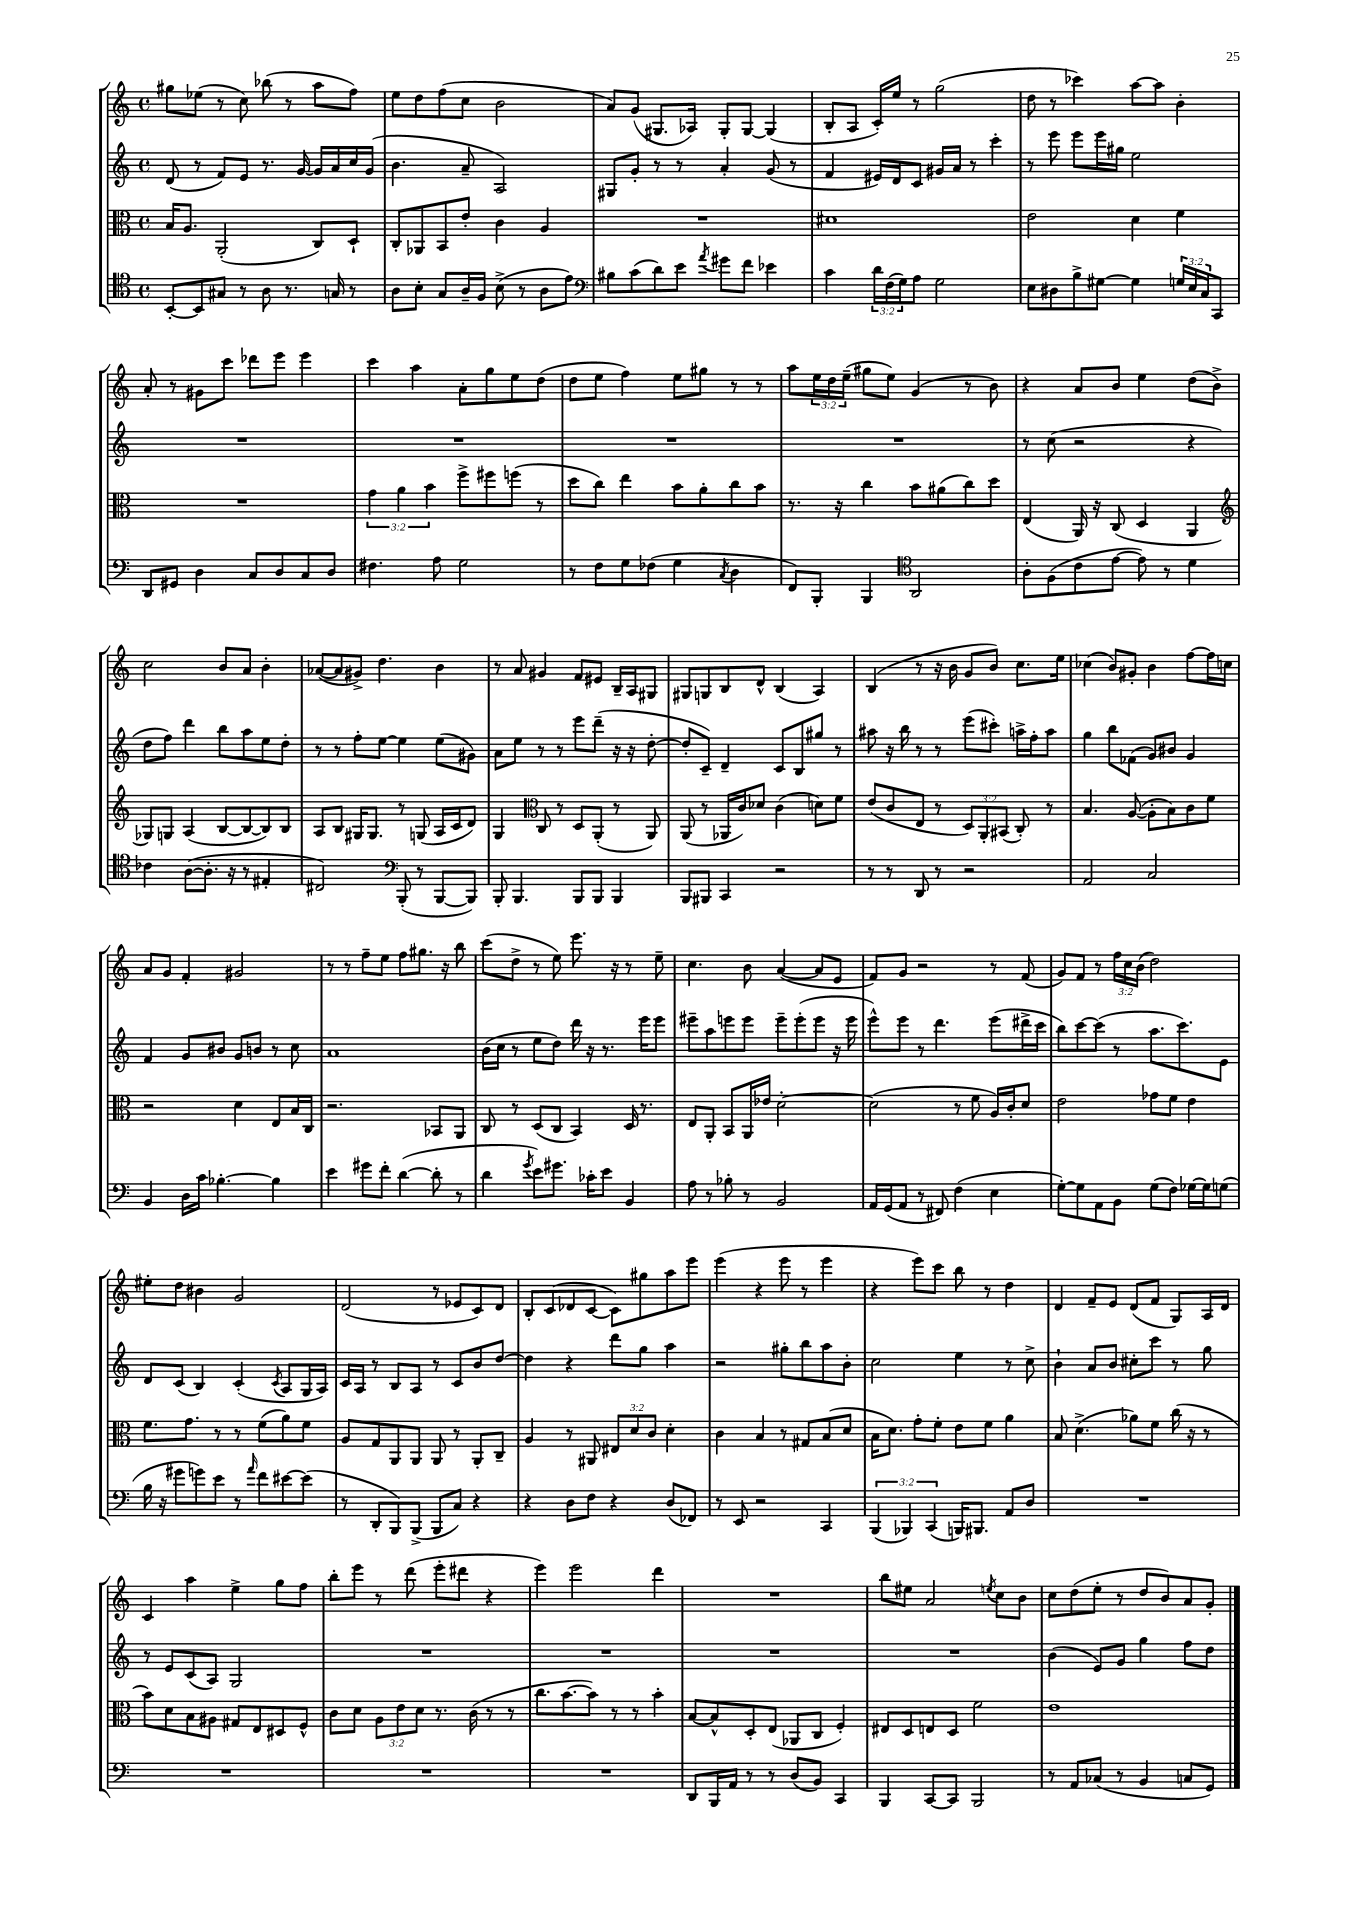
<<
\new StaffGroup <<
\new Staff = "s0" {
    \clef treble \key c \major \defaultTimeSignature \time 4/4 \override Staff.TupletNumber.text = #tuplet-number::calc-fraction-text
    gis''8 ees''8( r8 c''8) bes''8( r8 a''8 f''8) |
    e''8 d''8 f''8( c''8 b'2 |
    a'8) g'8( gis8. aes16) gis8-. gis8~ gis4( |
    b8-. a8 c'16-.) e''16 r8 g''2( |
    d''8 r8 ces'''4) a''8~ a''8 b'4-. |
    a'8-. r8 gis'8 c'''8 des'''8 e'''8 e'''4 |
    c'''4 a''4 a'8-. g''8 e''8 d''8( |
    d''8 e''8 f''4) e''8 gis''8 r8 r8 |
    a''8 \tuplet 3/2 { e''16 d''16 e''16--( } gis''8 e''8) g'4( r8 b'8) |
    r4 a'8 b'8 e''4 d''8( b'8->) |
    c''2 b'8 a'8 b'4-. |
    aes'8~( aes'8 gis'8->) d''4. b'4 |
    r8 a'8 gis'4 f'8 eis'8 b16-- a16 gis8 |
    gis8 g8 b8 d'8-^ b4( a4) |
    b4( r8 r16 b'16 g'8 b'8) c''8. e''16 |
    ces''4( b'8) gis'8-. b'4 f''8~ f''16 c''16 |
    a'8 g'8 f'4-. gis'2 |
    r8 r8 f''8-- e''8 f''8 gis''8. r16 b''8 |
    c'''8( d''8-> r8 e''8) e'''8. r16 r8 e''8-- |
    c''4. b'8 a'4~( a'8 e'8 |
    f'8) g'8 r2 r8 f'8( |
    g'8) f'8 r8 \tuplet 3/2 { f''16 c''16 b'16( } d''2) |
    eis''8-. d''8 bis'4 g'2 |
    d'2( r8 ees'8 c'8) d'8 |
    b8-. c'8( des'8 c'8~ c'8) gis''8 a''8 e'''8 |
    e'''4( r4 e'''8 r8 e'''4 |
    r4 e'''8) c'''8 b''8 r8 d''4 |
    d'4 f'8-- e'8 d'8( f'8 g8) a16 d'16 |
    c'4 a''4 e''4-> g''8 f''8 |
    b''8-. e'''8 r8 d'''8( e'''8-. dis'''8 r4 |
    e'''4) e'''2 d'''4 |
    R1 |
    b''8 eis''8 a'2 \acciaccatura { e''8 } c''8 b'8 |
    c''8 d''8( e''8-. r8 d''8 b'8) a'8 g'8-. \bar "|." |
}
\new Staff = "s1" {
    \clef treble \key c \major \defaultTimeSignature \time 4/4
    d'8( r8 f'8) e'8 r8. g'16~ g'16 a'16 c''16 g'16( |
    b'4. a'8-- a2) |
    gis8 g'8-. r8 r8 a'4-. g'8( r8 |
    f'4 eis'16) d'16 c'8 gis'16 a'16 r8 c'''4-. |
    r8 e'''8 e'''8 e'''16 gis''16 e''2 |
    R1 |
    R1 |
    R1 |
    R1 |
    r8 c''8( r2 r4 |
    d''8 f''8) d'''4 b''8 a''8 e''8 d''8-. |
    r8 r8 f''8-. e''8~ e''4 e''8( gis'8) |
    a'8 e''8 r8 r8 e'''8 d'''8--( r16 r16 d''8~-. |
    d''8-. c'8--) d'4-- c'8 b8 gis''8 r8 |
    ais''8 r16 b''16 r8 r8 e'''8( cis'''8-.) a''16-> f''16-. a''8 |
    g''4 b''8 fes'8( g'8) bis'8 g'4 |
    f'4 g'8 bis'8 g'8 b'8 r8 c''8 |
    a'1 |
    b'16( c''16 r8 e''8 d''8) d'''16 r16 r8. e'''16 e'''8 |
    eis'''8-- a''8 e'''8 e'''8 e'''8-- e'''8-.( e'''8 r16 e'''16 |
    e'''8-^) e'''8 r8 d'''4. e'''8( dis'''16-> c'''16 |
    b''8) c'''8~ c'''8( r8 a''8. c'''8.) e'8 |
    d'8 c'8( b4) c'4-.( \acciaccatura { c'8 } a8 g16 a16) |
    c'16 a16 r8 b8 a8 r8 c'8 b'8 d''8~ |
    d''4 r4 d'''8 g''8 a''4 |
    r2 gis''8-. b''8 a''8 b'8-. |
    c''2 e''4 r8 c''8-> |
    b'4-! a'8 b'8 cis''8-. c'''8 r8 g''8 |
    r8 e'8 c'8( a8) g2 |
    R1 |
    R1 |
    R1 |
    R1 |
    b'4( e'8) g'8 g''4 f''8 d''8 \bar "|." |
}
\new Staff = "s2" {
    \clef alto \key c \major \defaultTimeSignature \time 4/4 \override Staff.TupletNumber.text = #tuplet-number::calc-fraction-text
    b16 a8. a,2-.( c8) d8-! |
    c8-. aes,8 b,8 e'8-. c'4 a4 |
    R1 |
    dis'1 |
    e'2 d'4 f'4 |
    R1 |
    \tuplet 3/2 { g'4 a'4 b'4 } f''8-> fis''8 f''8( r8 |
    d''8 c''8) e''4 b'8 a'8-. c''8 b'8 |
    r8. r16 c''4 b'8 ais'8( c''8) d''8 |
    e4( a,16) r16 c8( d4 a,4 |
    \clef treble ges8) g8 a4( b8~ b8~ b8) b8 |
    a8 b8 gis16 gis8. r8 g8( a16 c'16 d'8) |
    g4 \clef alto c8 r8 d8 a,8-.( r8 a,8) |
    a,8( r8 aes,16 c'16) des'8 c'4( d'8) f'8 |
    e'8( c'8 e8 r8 \tuplet 3/2 { d8) a,8-. bis,8( } c8-.) r8 |
    b4. a8~( a8-. b8) c'8 f'8 |
    r2 d'4 e8 b16 c16 |
    r2. bes,8 a,8 |
    c8 r8 d8( c8 b,4) d16 r8. |
    e8 a,8-. b,8 a,16 ees'16 d'2~-. |
    d'2( r8 f'8 a16) c'16-. d'8 |
    e'2 ges'8 f'8 e'4 |
    f'8. g'8. r8 r8 f'8( a'8) f'8 |
    a8 g8 a,8 a,8 a,8 r8 a,8-. c8-- |
    a4 r8 ais,8 \tuplet 3/2 { eis8 d'8 c'8 } d'4-. |
    c'4 b4 r8 gis8 b8( d'8 |
    b16 d'8.) g'8-. f'8-. e'8 f'8 a'4 |
    b8 d'4.->( aes'8) f'8 c''16( r16 r8 |
    b'8) d'8 b8 ais8 gis8 e8 dis8 f8-^ |
    c'8 d'8 \tuplet 3/2 { a8 e'8 d'8 } r8. c'16( r8 r8 |
    c''8. b'8.~ b'8) r8 r8 b'4-. |
    b8~ b8-^ d8-. e8( aes,8 c8 f4-.) |
    eis8 d8 e8 d8 f'2 |
    e'1 \bar "|." |
}
\new Staff = "s3" {
    \clef tenor \key c \major \defaultTimeSignature \time 4/4 \override Staff.TupletNumber.text = #tuplet-number::calc-fraction-text
    b,8~-. b,8 gis8 r8 a8 r8. g16 r8 |
    a8 b8-. g8 a16-- f16 b8->( r8 a8 e'8) |
    \clef bass bis8 c'8( d'8) e'8 \acciaccatura { a'8 } gis'8 f'8 ees'4 |
    c'4 \tuplet 3/2 { d'16 f16( g16) } a8 g2 |
    e8 dis8 b8-> gis8~ gis4 \tuplet 3/2 { g16 e16 c16 } c,8 |
    d,8 gis,8 d4 c8 d8 c8 d8 |
    fis4. a8 g2 |
    r8 f8 g8 fes8( g4 \acciaccatura { c8 } d4 |
    f,8) b,,8-. b,,4 \clef tenor a,2 |
    a8-. f8( c'8 e'8~ e'8) r8 d'4 |
    ces'4 a8~( a8.-. r16 r8 eis4-. |
    cis2) \clef bass b,,8-.( r8 b,,8~ b,,8) |
    b,,8-. b,,4. b,,8 b,,8 b,,4 |
    b,,8 bis,,8 c,4 r2 |
    r8 r8 d,8 r8 r2 |
    a,2 c2 |
    b,4 d16 c'16 bes4.~-. bes4 |
    e'4 gis'8 f'8-. d'4~( d'8-. r8 |
    d'4 \acciaccatura { g'8 } e'8) gis'8. ces'16-. e'8 b,4 |
    a8 r8 bes8-. r8 b,2 |
    a,16 g,16( a,8 r8 fis,8) f4( e4 |
    g8~-.) g8 a,8 b,8 g8( f8) ges16~ ges16 g8( |
    b16 r16 gis'8 g'8) e'8 r8 \grace { a'16 } f'8 eis'8~ eis'8( |
    r8 d,8-. b,,8) b,,8->( b,,8 c8) r4 |
    r4 d8 f8 r4 d8( fes,8) |
    r8 e,8 r2 c,4 |
    \tuplet 3/2 { b,,4( bes,,4) c,4( } b,,16) bis,,8. a,8 d8 |
    R1 |
    R1 |
    R1 |
    R1 |
    d,8 b,,16 a,16 r8 r8 d8( b,8) c,4 |
    b,,4 c,8~ c,8 b,,2 |
    r8 a,8 ces8( r8 b,4 c8 g,8) \bar "|." |
}
>>
>>
\layout { \context { \Score \remove "Bar_number_engraver" } }
